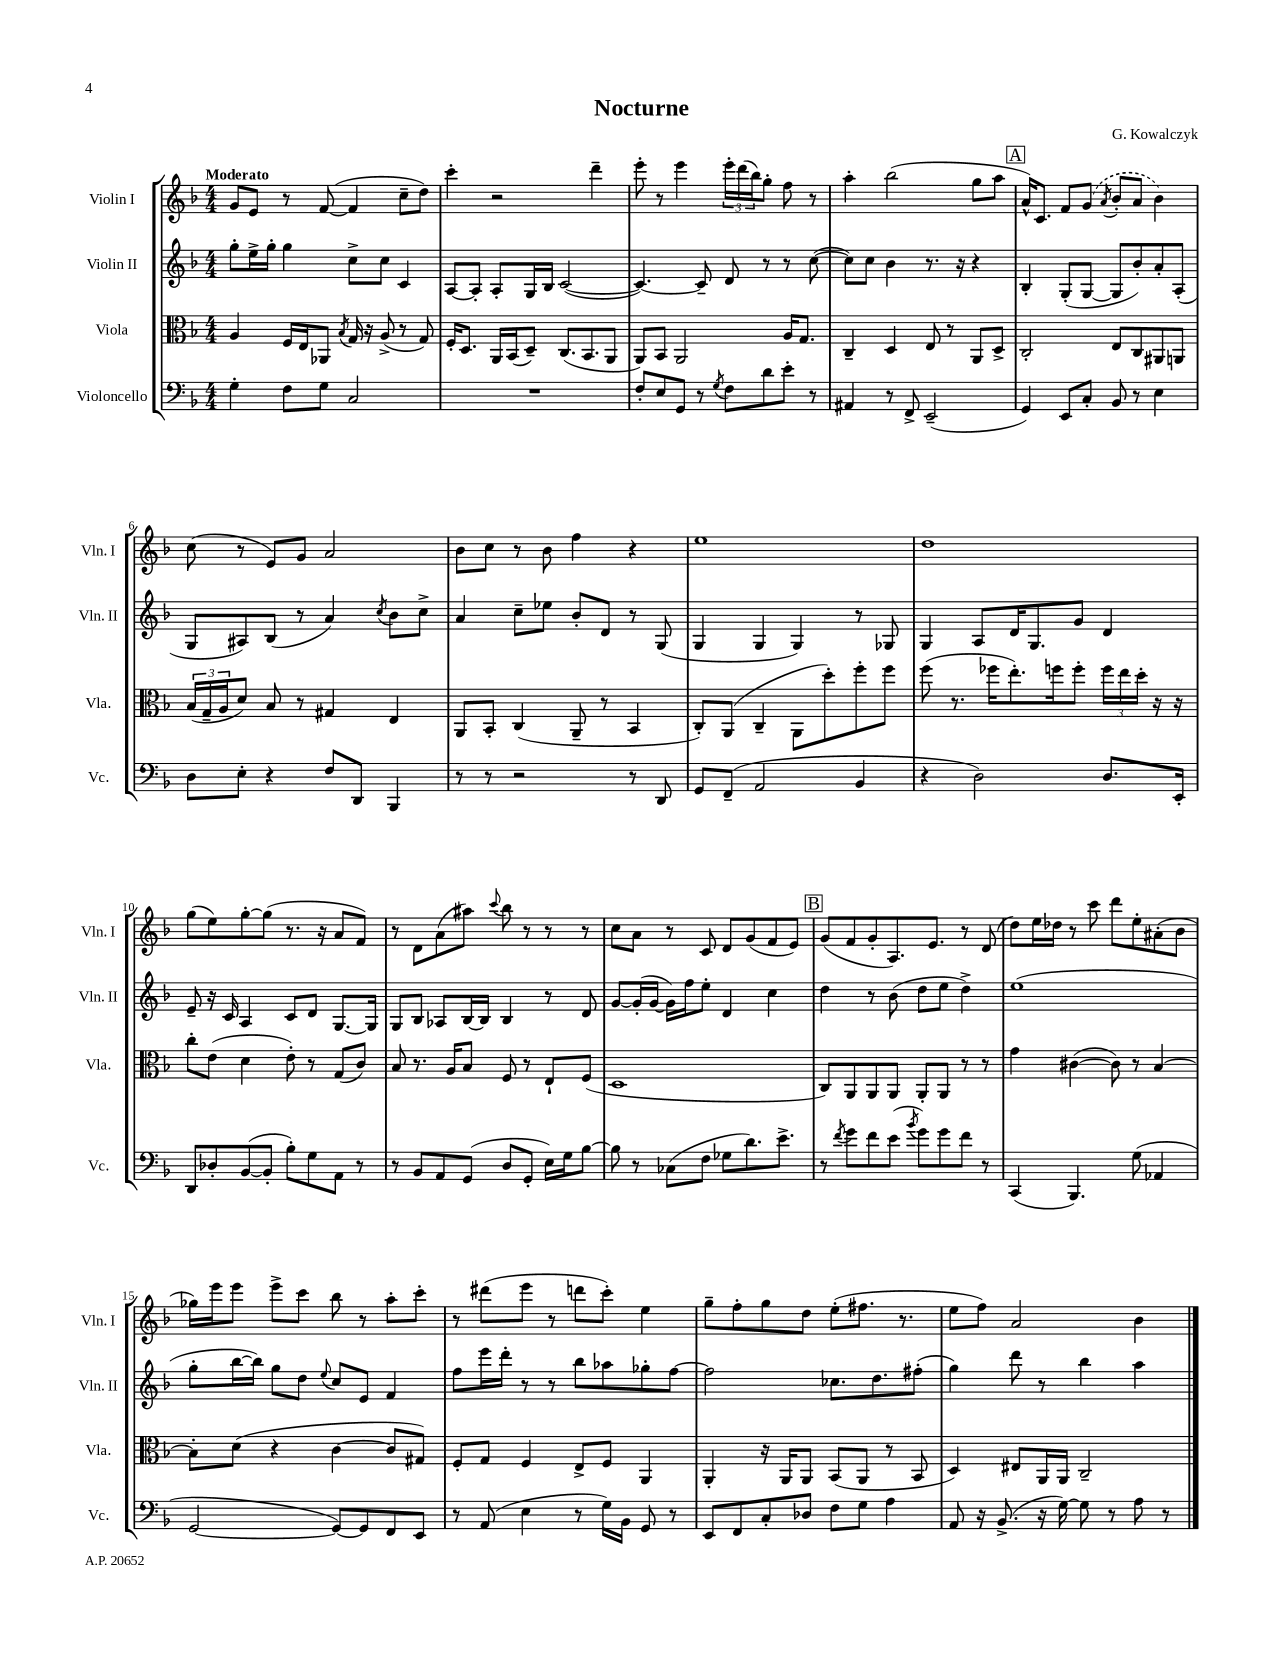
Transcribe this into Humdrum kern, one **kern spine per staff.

**kern	**kern	**kern	**kern
*staff4	*staff3	*staff2	*staff1
*clefF4	*clefC3	*clefG2	*clefG2
*k[b-]	*k[b-]	*k[b-]	*k[b-]
*M4/4	*M4/4	*M4/4	*M4/4
4G'	4A	8gg'	8g
.	.	16ee^	8e
.	.	16gg'	.
8F	16F	4gg	8r
.	16E	.	.
8G	8AA-	.	([8f
.	8qB-	.	.
2C	16G	8cc^	4f]
.	16r	.	.
.	(8A^	8cc	.
.	8r	4c	8cc~
.	8G)	.	8dd)
=	=	=	=
1r	16F'	[8A	4ccc'
.	8.D	.	.
.	.	8A']	.
.	16AA	8A'	2r
.	(16BB-	.	.
.	8D~)	16G	.
.	.	16B-	.
.	(8.C	([2c	.
.	8.BB-	.	.
.	.	.	4ddd~
.	8AA	.	.
=	=	=	=
8F'	8AA)	4.c_)	8eee'
8E	8BB-	.	8r
8GG	2AA	.	4eee
8r	.	8c~]	.
8qG	.	.	.
8F	.	8d	24eee'
.	.	.	(24ddd
.	.	.	24bb-)
8d	.	8r	8gg'
8e'	16A	8r	8ff
.	8.G	.	.
8r	.	([8cc	8r
=	=	=	=
4AA#	4C~	8cc])	4aa'
.	.	8cc	.
8r	4D	4b-	(2bb-
8FF^	.	.	.
(2EE~	8E	8.r	.
.	8r	.	.
.	.	16r	.
.	8AA	4r	8gg
.	8D^	.	8aa
=	=	=	=
4GG)	2C'	4B-'	16a^^)
.	.	.	8.c
8EE	.	(8G'	8f
8C'	.	[8G	(8g
.	.	.	8qa
8BB-	8E	8G]	8b-'
8r	8C	8b-')	8a
4E	8AA#	8a'	4b-)
.	8AA	(8A'	.
=	=	=	=
8D	(24B-	8G	(8cc
.	24G~	.	.
.	24A	.	.
8E'	8d)	8A#)	8r
4r	8B-	(8B-	8e)
.	8r	8r	8g
8F	4G#	4a)	2a
8DD	.	.	.
.	.	8qcc	.
4BBB-	4E	8b-	.
.	.	8cc^	.
=	=	=	=
8r	8AA	4a	8b-
8r	8BB-'	.	8cc
2r	(4C	8cc~	8r
.	.	8ee-	8b-
.	8AA~	8b-'	4ff
.	8r	8d	.
8r	4BB-	8r	4r
8DD	.	(8G	.
=	=	=	=
8GG	8C')	4G	1ee
(8FF~	(8AA	.	.
2AA	4C~	4G	.
.	8AA	4G)	.
.	8dd')	.	.
4BB-	8ff'	8r	.
.	8ff	8G-	.
=	=	=	=
4r	(8ff	4G	1dd
.	8.r	.	.
2D)	.	8A	.
.	16ff-	.	.
.	8.ee')	16d	.
.	.	8.G	.
.	16ff	.	.
.	8ff'	8g	.
8.D	24ff	4d	.
.	24ee	.	.
.	24dd'	.	.
.	16r	.	.
16EE'	16r	.	.
=	=	=	=
8DD	8cc'	8e~	(8gg
8D-'	(8e	16r	8ee)
.	.	16c	.
([8BB-	4d	4A	[8gg'
8BB-']	.	.	(8gg]
8B-')	8e')	8c	8.r
8G	8r	8d	.
.	.	.	16r
8AA	(8G	[8.G	8a
8r	8c)	.	8f)
.	.	16G]	.
=	=	=	=
8r	8B-	8G	8r
8BB-	8.r	8B-	8d
8AA	.	8A-	(8a
.	16A	.	.
(8GG	8B-	[16B-	8aa#)
.	.	16B-]	.
.	.	.	8qqccc
8D	8F	4B-	8bb-
8GG'	8r	.	8r
16E)	8E`	8r	8r
16G	.	.	.
[8B-	(8F	8d	8r
=	=	=	=
8B-]	1D	[8g	8cc
8r	.	(16g']	8a
.	.	[16g	.
(8C-	.	16g])	8r
.	.	16ff	.
8F	.	8ee'	8c
8G-	.	4d	8d
8.d)	.	.	(8g
.	.	4cc	8f
8.e^	.	.	.
.	.	.	8e)
=	=	=	=
8r	8C)	4dd	(8g
8qf	.	.	.
8g	8AA	.	8f
8f	8AA	8r	8g'
(8e	8AA	(8b-	8.A)
8qb-	.	.	.
8g)	8AA'	8dd	.
.	.	.	8.e
8g	8AA	8ee	.
8f	8r	4dd^)	8r
8r	8r	.	(8d
=	=	=	=
(4CC	4g	(1ee	8dd)
.	.	.	16ee
.	.	.	16dd-
4.BBB-)	([4c#	.	8r
.	.	.	8ccc
.	8c#])	.	8ddd
(8G	8r	.	8ee'
4AA-	[4B-	.	(8a#'
.	.	.	8b-
=	=	=	=
[2GG	8B-']	8gg'	16gg-)
.	.	.	16eee
.	(8d	[16bb-	8eee
.	.	16bb-])	.
.	4r	8gg	8eee^
.	.	8dd	8ccc
.	.	8qqee	.
8GG_)	[4c	8cc	8bb-
8GG]	.	8e	8r
8FF	8c]	4f	8aa'
8EE	8G#)	.	8ccc'
=	=	=	=
8r	8F'	8ff	8r
(8AA	8G	16eee	(8ddd#
.	.	16ddd'	.
4E	4F	8r	8eee
.	.	8r	8r
8r	8E^	8bb-	8ddd
16G)	8F	8aa-	8ccc')
16BB-	.	.	.
8GG	4AA	8gg-'	4ee
8r	.	[8ff	.
=	=	=	=
8EE	4AA'	2ff]	8gg~
8FF	.	.	8ff'
8C'	16r	.	8gg
.	16AA	.	.
8D-	8AA	.	8dd
8F	(8BB-	8.cc-	(8ee'
8G	8AA	.	8.ff#
.	.	8.dd	.
4A	8r	.	.
.	.	.	8.r
.	8BB-	(8ff#'	.
=	=	=	=
8AA	4D)	4gg)	8ee
16r	.	.	8ff)
(8.BB-^	.	.	.
.	8E#	8ddd	2a
16r	16AA	8r	.
[16G)	16AA	.	.
8G]	2C~	4bb-	.
8r	.	.	.
8A	.	4aa	4b-
8r	.	.	.
==	==	==	==
*-	*-	*-	*-
